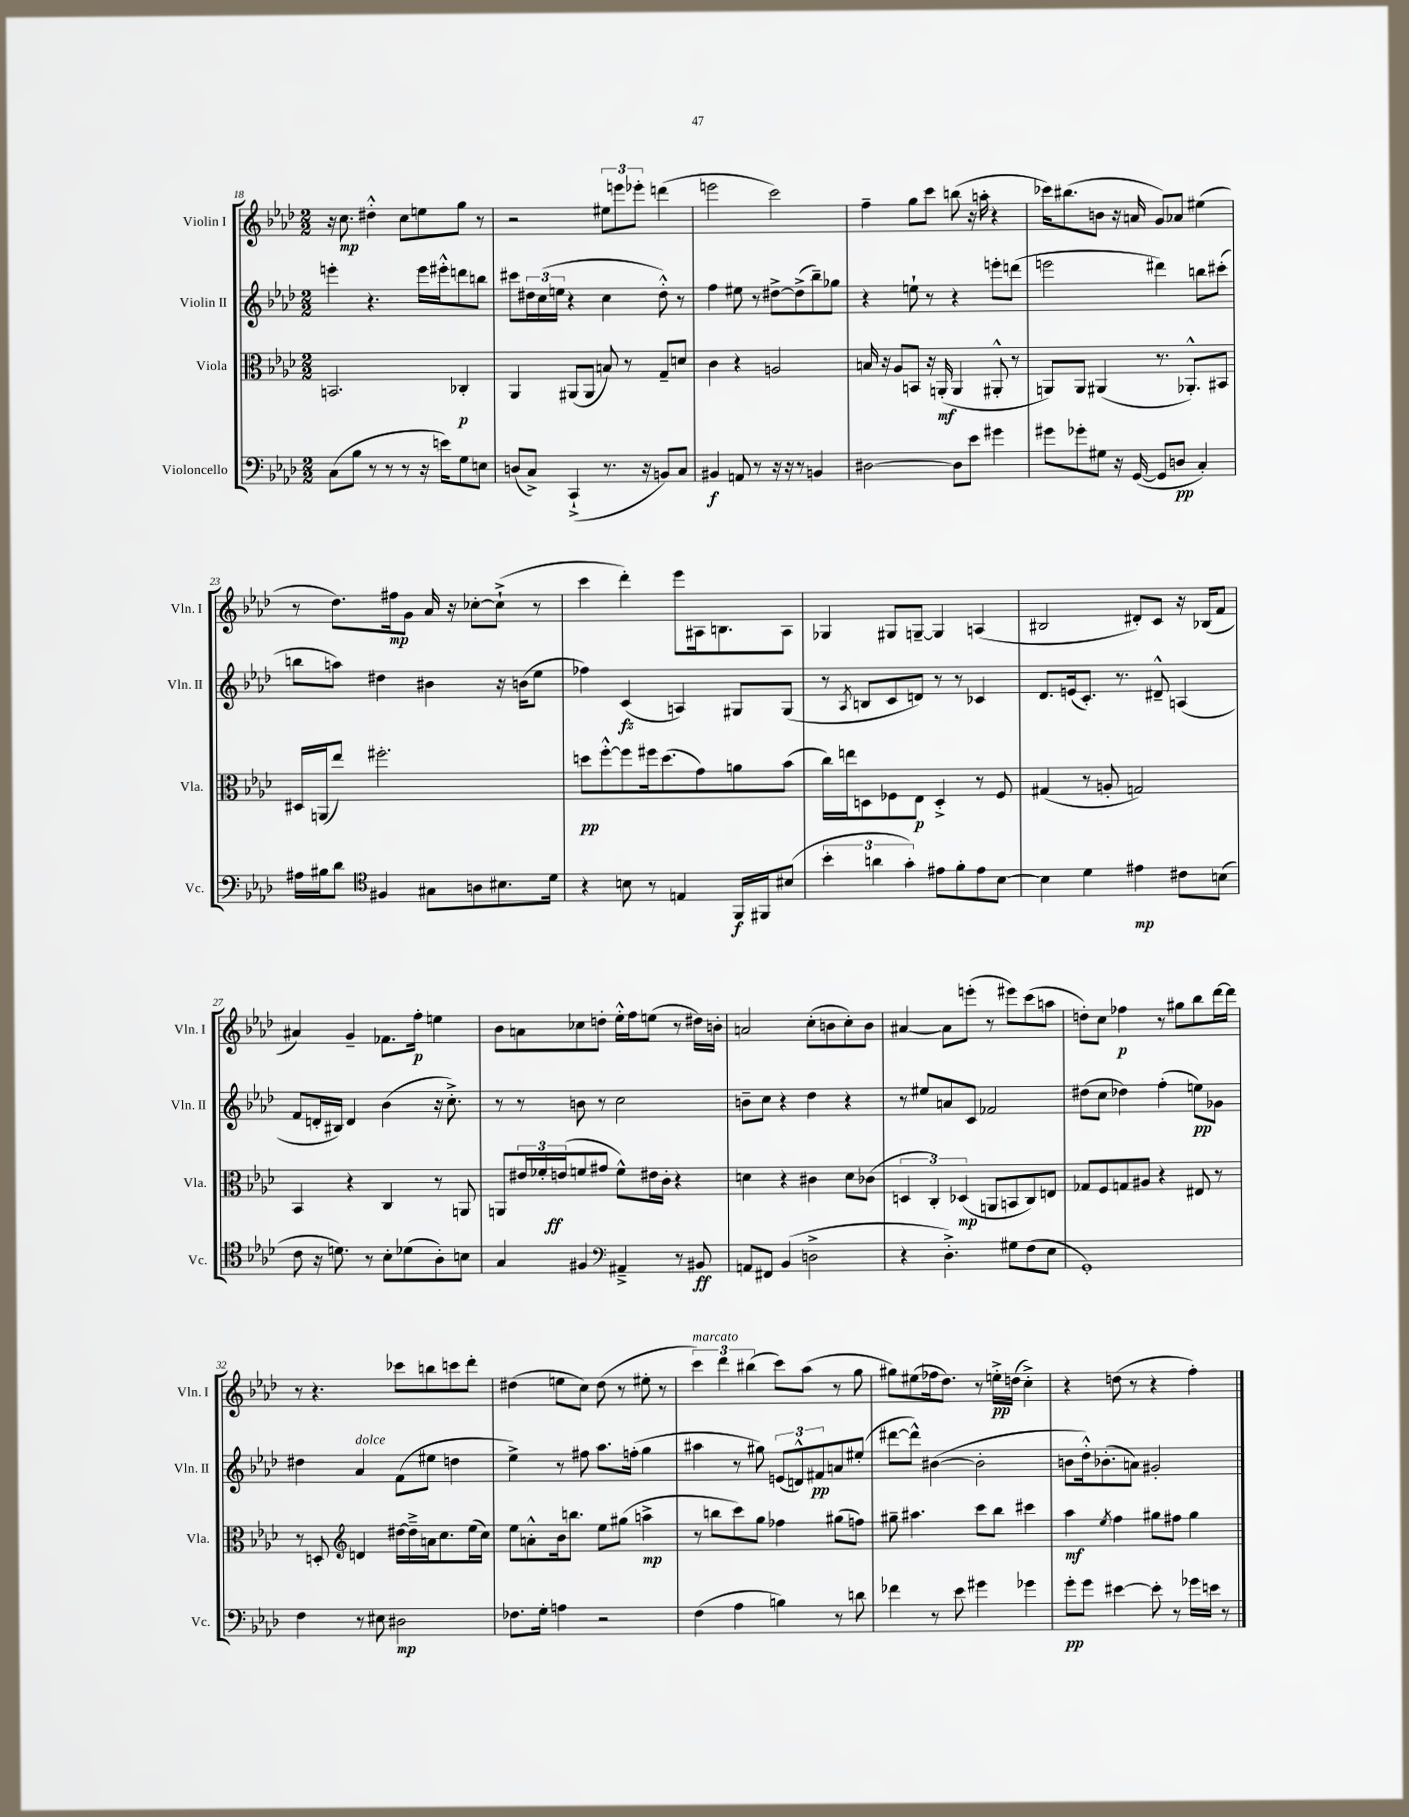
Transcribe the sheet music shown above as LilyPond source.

<<
\new StaffGroup <<
\new Staff = "s0" \with { instrumentName = "Violin I" shortInstrumentName = "Vln. I" } {
    \clef treble \key aes \major \numericTimeSignature \time 2/2
    r16 c''8.\mp dis''4-.-^ c''8 e''8 g''8 r8 |
    r2 \tuplet 3/2 { eis''8 e'''8 ees'''8-. } d'''4( |
    e'''2 c'''2) |
    f''4-- g''8 c'''8 b''8( r16 a''16-. r4 |
    ces'''16) bis''8.( b'8 r16 a'16 g'8) aes'8 eis''4( |
    r8 des''8.) fis''16\mp g'8 aes'16 r16 ces''8~-. ces''8-!->( r8 |
    c'''4 des'''4-.) ees'''8 ais16 b8. ais8 |
    ges4 gis8 g8~-- g4 a4( |
    bis2 dis'8-.) c'8 r16 bes16( f'8 |
    ais'4) g'4-- fes'8. f''16-.\p e''4 |
    bes'8 a'8 ces''8 d''8-. ees''16-.-^ f''16 e''8( r8 dis''16) b'16-. |
    a'2 c''8-.( b'8 c''8-.) b'8 |
    ais'4~ ais'8 e'''8-.( r8 eis'''8) c'''8( a''8 |
    d''8-.) c''8 fes''4\p r8 gis''8 bes''8 des'''16~ des'''16 |
    r8 r4. ces'''8 b''8 c'''8 des'''8-. |
    dis''4( e''8 c''8) dis''8( r8 eis''8-. r8 |
    \tuplet 3/2 { c'''4^\markup { \italic "marcato" }) des'''4 bis''4( } c'''8) aes''8( r8 g''8 |
    gis''8) eis''8( fes''16 des''8.) r8 e''16-.->\pp d''16( c''4-.->) |
    r4 d''8( r8 r4 f''4-.) \bar "|." |
}
\new Staff = "s1" \with { instrumentName = "Violin II" shortInstrumentName = "Vln. II" } {
    \clef treble \key aes \major \numericTimeSignature \time 2/2
    e'''4-. r4. e'''16 eis'''16-.-^ d'''8 b''8 |
    cis'''8 \tuplet 3/2 { dis''16 c''16( e''16 } r4 c''4 dis''8-.-^) r8 |
    f''4 eis''8 r8 dis''8~-> dis''8->( bes''8--) ges''8 |
    r4 e''8-! r8 r4 e'''8-. d'''8( |
    e'''2 dis'''4) b''8 cis'''8-.( |
    b''8 a''8) dis''4 bis'4 r16 b'16( ees''8 |
    fes''4) c'4\fz( a4) gis8 gis8( |
    r8 \acciaccatura { aes8 } b8 c'8 d'8) r8 r8 ces'4 |
    des'8. e'16( c'8.-.) r8. dis'8---^ a4( |
    f'8 d'16-. bis16) d'4 bes'4( r16 c''8.-.->) |
    r8 r8 b'8 r8 c''2 |
    b'8-- c''8 r4 des''4 r4 |
    r8 eis''8 a'8 c'8 fes'2 |
    dis''8( c''8 des''4) f''4-.( e''8\pp) ges'8 |
    dis''4 aes'4^\markup { \italic "dolce" } f'8( eis''8 d''4 |
    ees''4->) r8 fis''8 aes''8. f''16-.( g''4 |
    ais''4 r8 gis''8) \tuplet 3/2 { e'8( d'8-^) fis'8\pp } a'8 eis''8-.( |
    dis'''8~ dis'''8-^) bis'4~( bis'2-. |
    b'8 des''16-.-^) bes'8.-.( a'8) gis'2-. \bar "|." |
}
\new Staff = "s2" \with { instrumentName = "Viola" shortInstrumentName = "Vla." } {
    \clef alto \key aes \major \numericTimeSignature \time 2/2
    b,2. ces4-.\p |
    aes,4 ais,8( ais,8 b8) r8 g8-- d'8 |
    c'4 r4 a2 |
    b16 r16 aes8 b,8 r16 a,16-.\mf( a,4 ais,8-.-^ r8 |
    a,8) a,8 ais,4( r8. aes,8.-.-^) bis,8 |
    dis16 a,16( ees''8) fis''2.-. |
    d''8\pp f''8~-.-^ f''8 fis''16 d''8.( g'8) a'8 bes'8( |
    c''16) e''16 d8 fes8 ees8\p d4-.-> r8 fes8 |
    gis4( r8 a8-. g2) |
    bes,4 r4 c4 r8 a,8 |
    a,8 \tuplet 3/2 { eis'16 fes'16-. e'16\ff( } f'8 gis'8 f'8-^) eis'16 c'16-. r4 |
    d'4 r4 cis'4 d'8 ces'8( |
    \tuplet 3/2 { d4 c4-.) des4\mp( } a,8 b,8 c8) e8 |
    ges8 f8 g8 ais8 r4 eis8 r8 |
    r8 d8-. \clef treble d'4 dis''16~ dis''16---> a'16 c''8. ees''16( c''16) |
    ees''8 a'8-.-^ bes'16 b''8. ees''8 gis''8( a''4->\mp |
    r8 b''8 c'''8) g''8 fes''4 gis''8( f''8) |
    gis''8-- ais''4. c'''8 bes''8 cis'''4 |
    aes''4\mf \acciaccatura { ees''8 } f''4 gis''8 fis''8 gis''4 \bar "|." |
}
\new Staff = "s3" \with { instrumentName = "Violoncello" shortInstrumentName = "Vc." } {
    \clef bass \key aes \major \numericTimeSignature \time 2/2
    c8( bes8 r8 r8 r8 r16 e'16) g8 e8 |
    d8( c8->) c,4-!->( r8. r16 b,8) c8 |
    bis,4\f a,8 r8 r16 r16 r8 b,4 |
    dis2~ dis8 ees'8 gis'4 |
    gis'8 ges'8-. gis8 r16 g,16~( g,8 d8\pp c4-.) |
    ais16 bis16 des'8 \clef tenor fis4 gis8 a8 bis8. des'16 |
    r4 b8 r8 e4 f,16\f fis,16 bis8( |
    \tuplet 3/2 { bes'4-. a'4 g'4-.) } eis'8 f'8-. eis'8 bes8~ |
    bes4 des'4 eis'4\mp cis'8 b8( |
    c'8 r16 d'8.) r8 bes8-. des'8( aes8-.) b8 |
    g4 fis4 \clef bass ais,4---> r8 bis,8\ff |
    a,8 fis,8 bes,4( d2-> |
    r4 des4.-.->) gis8 f8( ees8 |
    g,1-.) |
    f4 r8 eis8 dis2\mp |
    fes8. g16-. a4 r2 |
    f4( aes4 b4) r8 d'8 |
    fes'4 r8 ees'8 gis'4 ges'4 |
    g'8-.\pp g'8 eis'4~ eis'8-. r8 ges'16 e'16 r8 \bar "|." |
}
>>
>>
\layout { \context { \Score currentBarNumber = #18 } }
